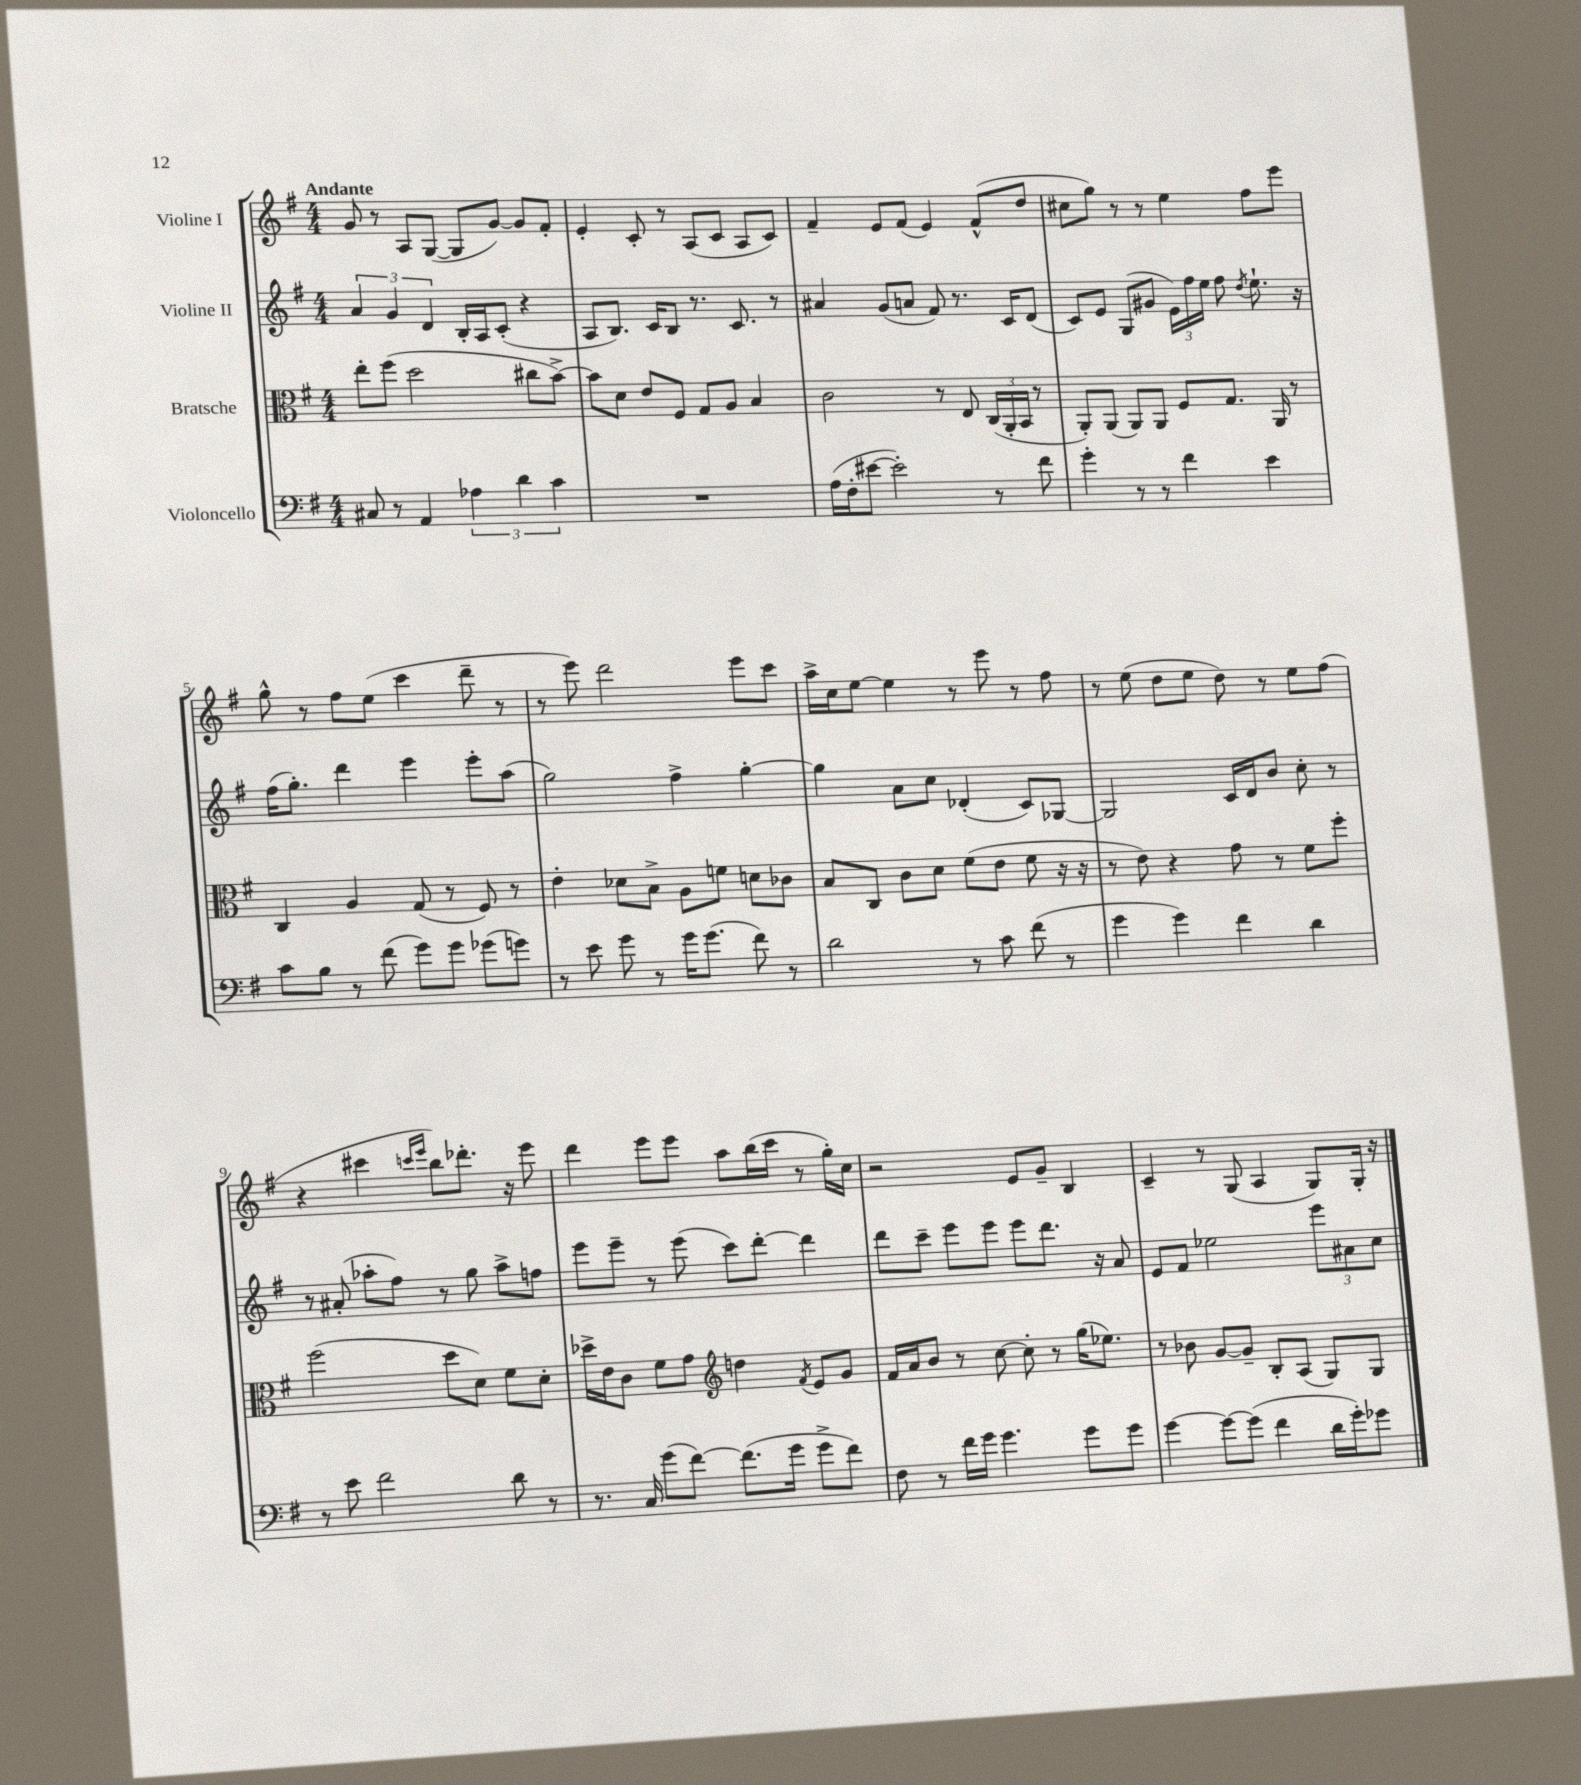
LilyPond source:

<<
\new StaffGroup <<
\new Staff = "s0" \with { instrumentName = "Violine I" } {
    \clef treble \key g \major \numericTimeSignature \time 4/4 \tempo "Andante"
    \autoBeamOff g'8 r8 a8[ g8]~( g8[ g'8]~) g'8[ fis'8]-. |
    e'4-. c'8-. r8 a8[( c'8] a8[ c'8]) |
    fis'4-- e'8[ fis'8]( e'4) fis'8[-^( d''8] |
    cis''8[ g''8]) r8 r8 e''4 fis''8[ e'''8] |
    g''8-^ r8 fis''8[ e''8]( c'''4 d'''8-- r8 |
    r8 e'''8) d'''2 e'''8[ c'''8] |
    a''16[-> c''16 e''8]~ e''4 r8 e'''8 r8 fis''8 |
    r8 e''8( d''8[ e''8] d''8) r8 e''8[ fis''8]( |
    r4 cis'''4 \grace { c'''16[ e'''16] } b''8[) des'''8.]-. r16 e'''8 |
    d'''4 e'''8[ e'''8] a''8[ b''16( c'''16] r8 g''16[-.) c''16] |
    r2 e'8[ g'8]-- b4 |
    c'4-- r8 g8( a4 g8[) g16]-. r16 \bar "|." |
}
\new Staff = "s1" \with { instrumentName = "Violine II" } {
    \clef treble \key g \major \numericTimeSignature \time 4/4
    \autoBeamOff \tuplet 3/2 { a'4 g'4 d'4 } b16[-. a16 c'8]-.( r4 |
    a8[ b8.]) c'16[ b8] r8. c'8. r8 |
    ais'4 g'8[( a'8] fis'8) r8. c'16[ d'8]( |
    c'8[) e'8] g8[( gis'8] \tuplet 3/2 { e'16[) fis''16 e''16] } fis''8 \acciaccatura { d''8 } e''8.-! r16 |
    fis''16[( g''8.]-.) d'''4 e'''4 e'''8[-. a''8]( |
    g''2) fis''4-> g''4~-. |
    g''4 a'8[ c''8] des'4-.( c'8[) ges8]~ |
    ges2 c'16[ d'16 b'8] c''8-. r8 |
    r8 ais'8-.( aes''8[-. fis''8]) r8 g''8 aes''8[-> f''8] |
    e'''8[ e'''8]-- r8 e'''8( c'''8[) d'''8]~-. d'''4 |
    d'''8[ c'''8]-- e'''8[ e'''8] e'''8[ d'''8.] r16 a'8 |
    e'8[ fis'8] ees''2 \tuplet 3/2 { e'''8[ ais'8 c''8] } \bar "|." |
}
\new Staff = "s2" \with { instrumentName = "Bratsche" } {
    \clef alto \key g \major \numericTimeSignature \time 4/4
    \autoBeamOff e''8[-. fis''8]( d''2 cis''8[ b'8]~->) |
    b'8[ d'8] e'8[ fis8] g8[ a8] b4 |
    c'2 r8 e8 \tuplet 3/2 { c16[( a,16-. b,16] } r8 |
    a,8[-.) a,8]( a,8[) a,8] fis8[ g8.] a,16 r8 |
    c4 a4 g8( r8 fis8) r8 |
    e'4-. des'8[ b8]-> a8[ f'8] d'8[ ces'8] |
    b8[ c8] c'8[ d'8] fis'8[( e'8] fis'8 r16 r16 |
    r8 e'8) r4 g'8 r8 fis'8[ fis''8]-. |
    fis''2( d''8[ d'8]) fis'8[ d'8]-. |
    des''16[-> e'16 c'8] fis'8[ g'8] \clef treble d''4 \acciaccatura { fis'8 } e'8[ g'8] |
    fis'16[ a'16 b'8] r8 c''8~ c''8-. r8 g''16[( ees''8.]) |
    r8 bes'8 g'8[~ g'8]-- b8[-. a8]( g8[) g8] \bar "|." |
}
\new Staff = "s3" \with { instrumentName = "Violoncello" } {
    \clef bass \key g \major \numericTimeSignature \time 4/4
    \autoBeamOff cis8 r8 a,4 \tuplet 3/2 { aes4 d'4 c'4 } |
    R1 |
    a16[( fis16-. eis'8]~ eis'2-.) r8 fis'8 |
    g'4-. r8 r8 fis'4 e'4 |
    c'8[ b8] r8 fis'8( g'8[) g'8] ges'8[( g'8]) |
    r8 e'8 g'8 r8 g'16[ g'8.]( fis'8) r8 |
    d'2 r8 c'8 fis'8( r8 |
    g'4 g'4) fis'4 d'4 |
    r8 e'8 fis'2 d'8 r8 |
    r8. c16 g'8[( fis'8]~) fis'8.[( g'16] g'8[-> fis'8]) |
    fis8 r8 fis'16[ g'16] g'4. g'8[ g'8] |
    g'4~ g'8[~ g'8]( fis'4 d'16[ g'16-.) ges'8] \bar "|." |
}
>>
>>
